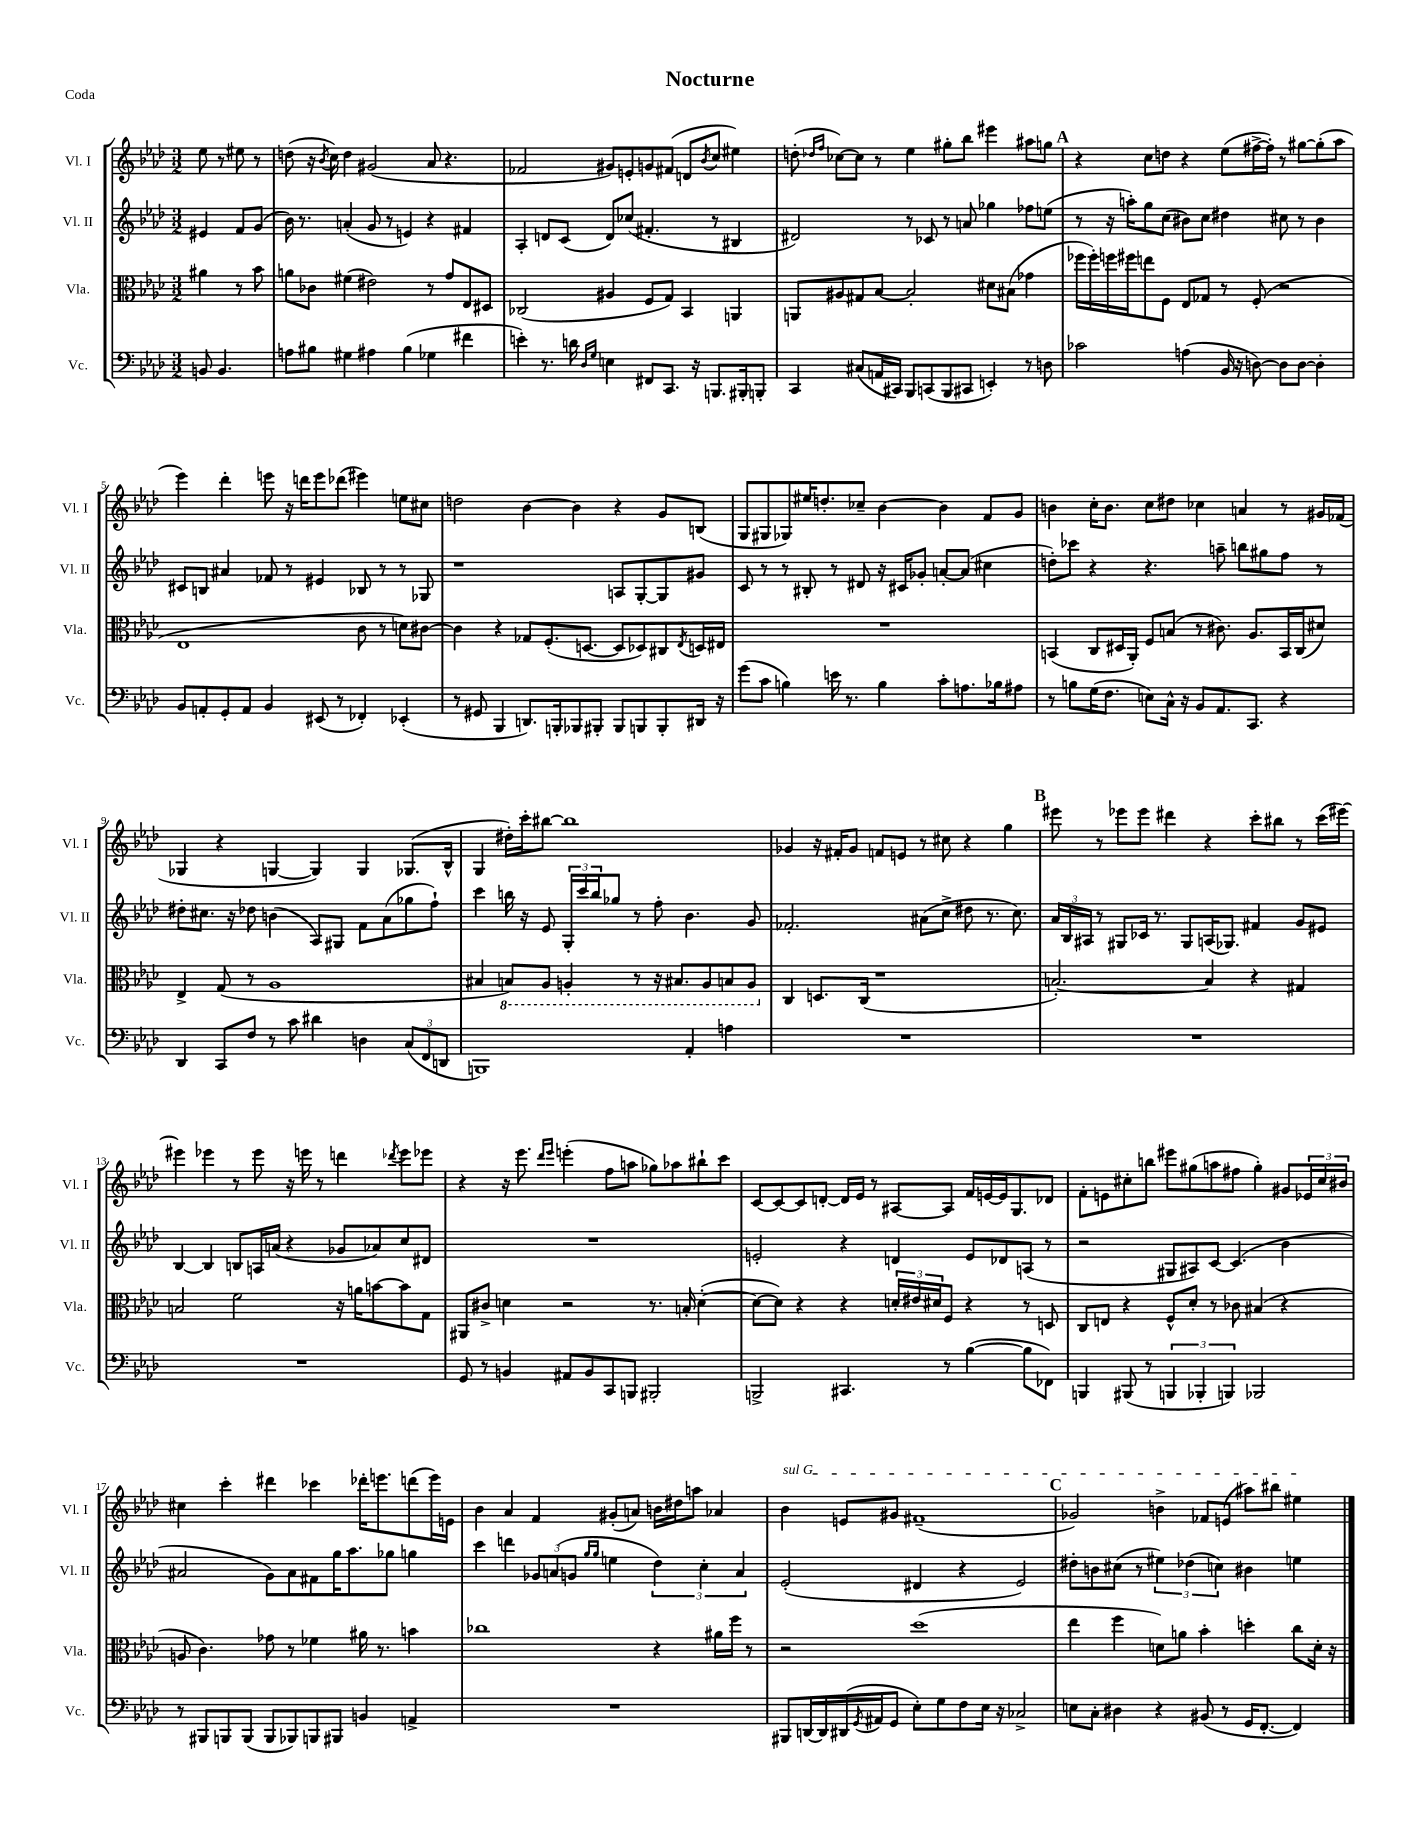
\header { title = "Nocturne" piece = "Coda" }
<<
\new StaffGroup <<
\new Staff = "s0" \with { instrumentName = "Vl. I" shortInstrumentName = "Vl. I" } {
    \clef treble \key aes \major \numericTimeSignature \time 3/2 \partial 2
    ees''8 r8 eis''8 r8 |
    d''8( r16 \acciaccatura { bes'8 } c''16) d''4 gis'2( aes'8 r4. |
    fes'2 gis'8) e'8-. g'8 fis'8( d'8 \acciaccatura { bes'8 } c''8 eis''4) |
    d''8-.( \grace { des''16 f''16 } ces''8~) ces''8 r8 ees''4 gis''8-. bes''8 eis'''4 ais''8 g''8 |
    \mark \markup { \bold "A" } r4 c''8 d''8 r4 ees''8( fis''16~-> fis''16-.) r8 gis''8~ gis''8-.( aes''8 |
    ees'''4) des'''4-. e'''8 r16 d'''16 e'''8 des'''8( eis'''4) e''8 cis''8 |
    d''2 bes'4~ bes'4 r4 g'8 b8( |
    g8 gis8 ges8) eis''16 d''8.-. ces''8-- bes'4~ bes'4 f'8 g'8 |
    b'4 c''16-. b'8. c''8 dis''8 ces''4 a'4 r8 gis'16 fes'16( |
    ges4 r4 g4~ g4) g4 ges8.( bes16-^ |
    g4 dis''16-.) c'''16-. bis''8~ bis''1 |
    ges'4 r16 fis'16-. ges'8 f'8 e'8 r8 cis''8 r4 g''4 |
    \mark \markup { \bold "B" } eis'''8 r8 ees'''8 ees'''8 dis'''4 r4 c'''8-. bis''8 r8 c'''16( eis'''16~) |
    eis'''4 ees'''4 r8 ees'''8 r16 e'''16 r8 d'''4 \acciaccatura { des'''8 } e'''8 ees'''8 |
    r4 r16 ees'''8. \grace { des'''16 ees'''16 } e'''4-.( f''8 a''8 ges''8) aes''8 bis''8-! c'''8 |
    c'8~ c'8~ c'8 d'8~-. d'16 ees'16 r8 ais8~ ais8 f'16 e'16~ e'16 g8. des'8 |
    f'8-. e'8 cis''8-. b''8 eis'''8 gis''8( a''8 fis''8 gis''4-.) gis'8 \tuplet 3/2 { ees'16 cis''16 bis'16 } |
    cis''4 c'''4-. dis'''4 ces'''4 des'''16-. e'''8. d'''8( e'''16) e'16 |
    bes'4 aes'4 f'4 gis'8-.( a'8) b'16 dis''16 a''8 aes'4 |
    \once \override TextSpanner.bound-details.left.text = \markup { \italic "sul G" } bes'4\startTextSpan e'8 gis'8 fis'1--( |
    \mark \markup { \bold "C" } ges'2) b'4-> fes'8 e'8( ais''8) bis''8 eis''4\stopTextSpan \bar "|." |
}
\new Staff = "s1" \with { instrumentName = "Vl. II" shortInstrumentName = "Vl. II" } {
    \clef treble \key aes \major \numericTimeSignature \time 3/2 \partial 2
    eis'4 f'8 g'8( |
    bes'16) r8. a'4-.( g'8 r8 e'4) r4 fis'4 |
    aes4-. d'8 c'8( d'8) ces''8( fis'4.-. r8 bis4 |
    dis'2) r8 ces'8 r8 a'8 ges''4 fes''8 e''8( |
    \mark \markup { \bold "A" } r8 r16 a''16-.) g''8 c''8( bis'8) c''8 dis''4 cis''8 r8 bis'4 |
    cis'8 b8 ais'4 fes'8 r8 eis'4 bes8 r8 r8 ges8 |
    r1 a8 g8~-. g8 gis'8 |
    c'8 r8 r8 bis8-. r8 dis'8 r16 cis'16 ges'8-. a'8~-. a'8( cis''4 |
    d''8-.) ces'''8 r4 r4. a''8-- b''8 gis''8 f''8 r8 |
    dis''8-. cis''8. r16 des''8 b'4( aes8) gis8 f'8 aes'8( ges''8 f''8-!) |
    c'''4 b''16 r16 ees'8 \tuplet 3/2 { g16-. c'''16 b''16 } ges''8 r8 f''8-. bes'4. g'8 |
    fes'2.-. ais'8( c''8-> dis''8 r8. c''8.) |
    \mark \markup { \bold "B" } \tuplet 3/2 { aes'16 bes16 ais16 } r8 gis8 ces'16 r8. gis8 a16( ges8.) fis'4 g'8 eis'8 |
    bes4~ bes4 b8 a16 a'16( r4 ges'8 aes'8) c''8 dis'8 |
    R1. |
    e'2-. r4 d'4 e'8 des'8 a8( r8 |
    r2 gis8 ais8) c'8~ c'4.( bes'4 |
    ais'2 g'8) ais'8 fis'8 g''16 aes''8. ges''8 g''4 |
    c'''4 d'''4 \tuplet 3/2 { ges'8 a'8( g'8 } \grace { g''16 g''16 } e''4 \tuplet 3/2 { des''4) c''4-. a'4 } |
    ees'2-.( dis'4 r4 ees'2) |
    \mark \markup { \bold "C" } dis''8-. b'8 cis''8( r8 \tuplet 3/2 { eis''4) des''4( c''4) } bis'4 e''4 \bar "|." |
}
\new Staff = "s2" \with { instrumentName = "Vla." shortInstrumentName = "Vla." } {
    \clef alto \key aes \major \numericTimeSignature \time 3/2 \partial 2
    ais'4 r8 bes'8 |
    a'8 ces'8 fis'4( eis'2) r8 g'8 ees8 dis8 |
    ces2( ais4 f8 g8) bes,4 a,4 |
    a,8 ais8 gis8 bes8~ bes2-. dis'8 bis8( ges'4 |
    \mark \markup { \bold "A" } fes''16 fes''16-.) f''16 fis''16 e''8 f8 ees8 ges8 r8 f8-.( r2 |
    ees1 c'8 r8 d'8) cis'8~ |
    cis'4 r4 ges8 f8.-.( d8.~ d8 des8) cis8 \acciaccatura { ees8 } d16 eis16 |
    R1. |
    b,4( c8 dis16 aes,16-.) f8 b8( r8 cis'8.) aes8. b,16 c16( dis'8) |
    ees4-> g8( r8 aes1 |
    bis4 \ottava #-1 b,8) aes,8 a,4-. r8 r16 bis,8. a,8 b,8 a,8 \ottava #0 |
    c4 d8. c16( r1 |
    \mark \markup { \bold "B" } b2.~-.) b4 r4 gis4 |
    b2 f'2 r16 a'16 b'8~ b'8 g8 |
    ais,8 cis'8-> d'4 r2 r8. b16-. d'4~-.( |
    d'8~ d'8) r4 r4 \tuplet 3/2 { d'16-. eis'16 dis'16 } f8 r4 r8 d8 |
    c8 e8 r4 f8-^ des'8-. r8 ces'8 bis4( r4 |
    a8 c'4.) ges'8 r8 fes'4 ais'16 r8. b'4 |
    ces''1 r4 ais'16 f''16 r8 |
    r2 des''1( |
    \mark \markup { \bold "C" } ees''4 f''4 d'8) a'8 bes'4-. d''4-. c''8 d'16-. r16 \bar "|." |
}
\new Staff = "s3" \with { instrumentName = "Vc." shortInstrumentName = "Vc." } {
    \clef bass \key aes \major \numericTimeSignature \time 3/2 \partial 2
    b,8 b,4. |
    a8 bis8 gis4 ais4 bis4( ges4 fis'4 |
    e'4-.) r8. d'16 \grace { des16 g16 } e4 fis,8 c,8. r16 b,,8. bis,,16-. b,,8-. |
    c,4 cis8( a,16 cis,16) bes,,8 c,8( bes,,8 cis,8 e,4-.) r8 d8 |
    \mark \markup { \bold "A" } ces'2 a4( bes,16 r16 d8~) d8 d8~ d4-. |
    bes,8 a,8-. g,8-. a,8 bes,4 eis,8( r8 fes,4-.) ees,4-.( |
    r8 gis,8 bes,,4 d,8.) b,,16-. bes,,8 bis,,8-. bis,,8 b,,8 b,,8-. dis,16 r16 |
    g'8( c'8 b4) e'16 r8. b4 c'8-. a8. bes16 ais8 |
    r8 b8 g16( f8. e8) c16-^ r16 bes,8 aes,8. c,8. r4 |
    des,4 c,8 f8 r8 c'8 dis'4 d4 \tuplet 3/2 { c8( f,8 d,8 } |
    b,,1) aes,4-. a4 |
    R1. |
    \mark \markup { \bold "B" } R1. |
    R1. |
    g,8 r8 b,4 ais,8 b,8 c,8 b,,8 bis,,2-. |
    b,,2-> cis,4. r8 bes4~( bes8 fes,8) |
    b,,4 bis,,8( r8 \tuplet 3/2 { b,,4 bes,,4-. b,,4) } bes,,2 |
    r8 bis,,8 b,,8 b,,8( b,,8 bes,,8) b,,8 bis,,8 b,4 a,4-> |
    R1. |
    bis,,8 d,16~ d,16 dis,16( \acciaccatura { g,8 } ais,16 g,8 ees8-.) g8 f8 ees16 r16 ces2-> |
    \mark \markup { \bold "C" } e8 c8-. dis4 r4 bis,8( r8 g,16 f,8.~-. f,4) \bar "|." |
}
>>
>>
